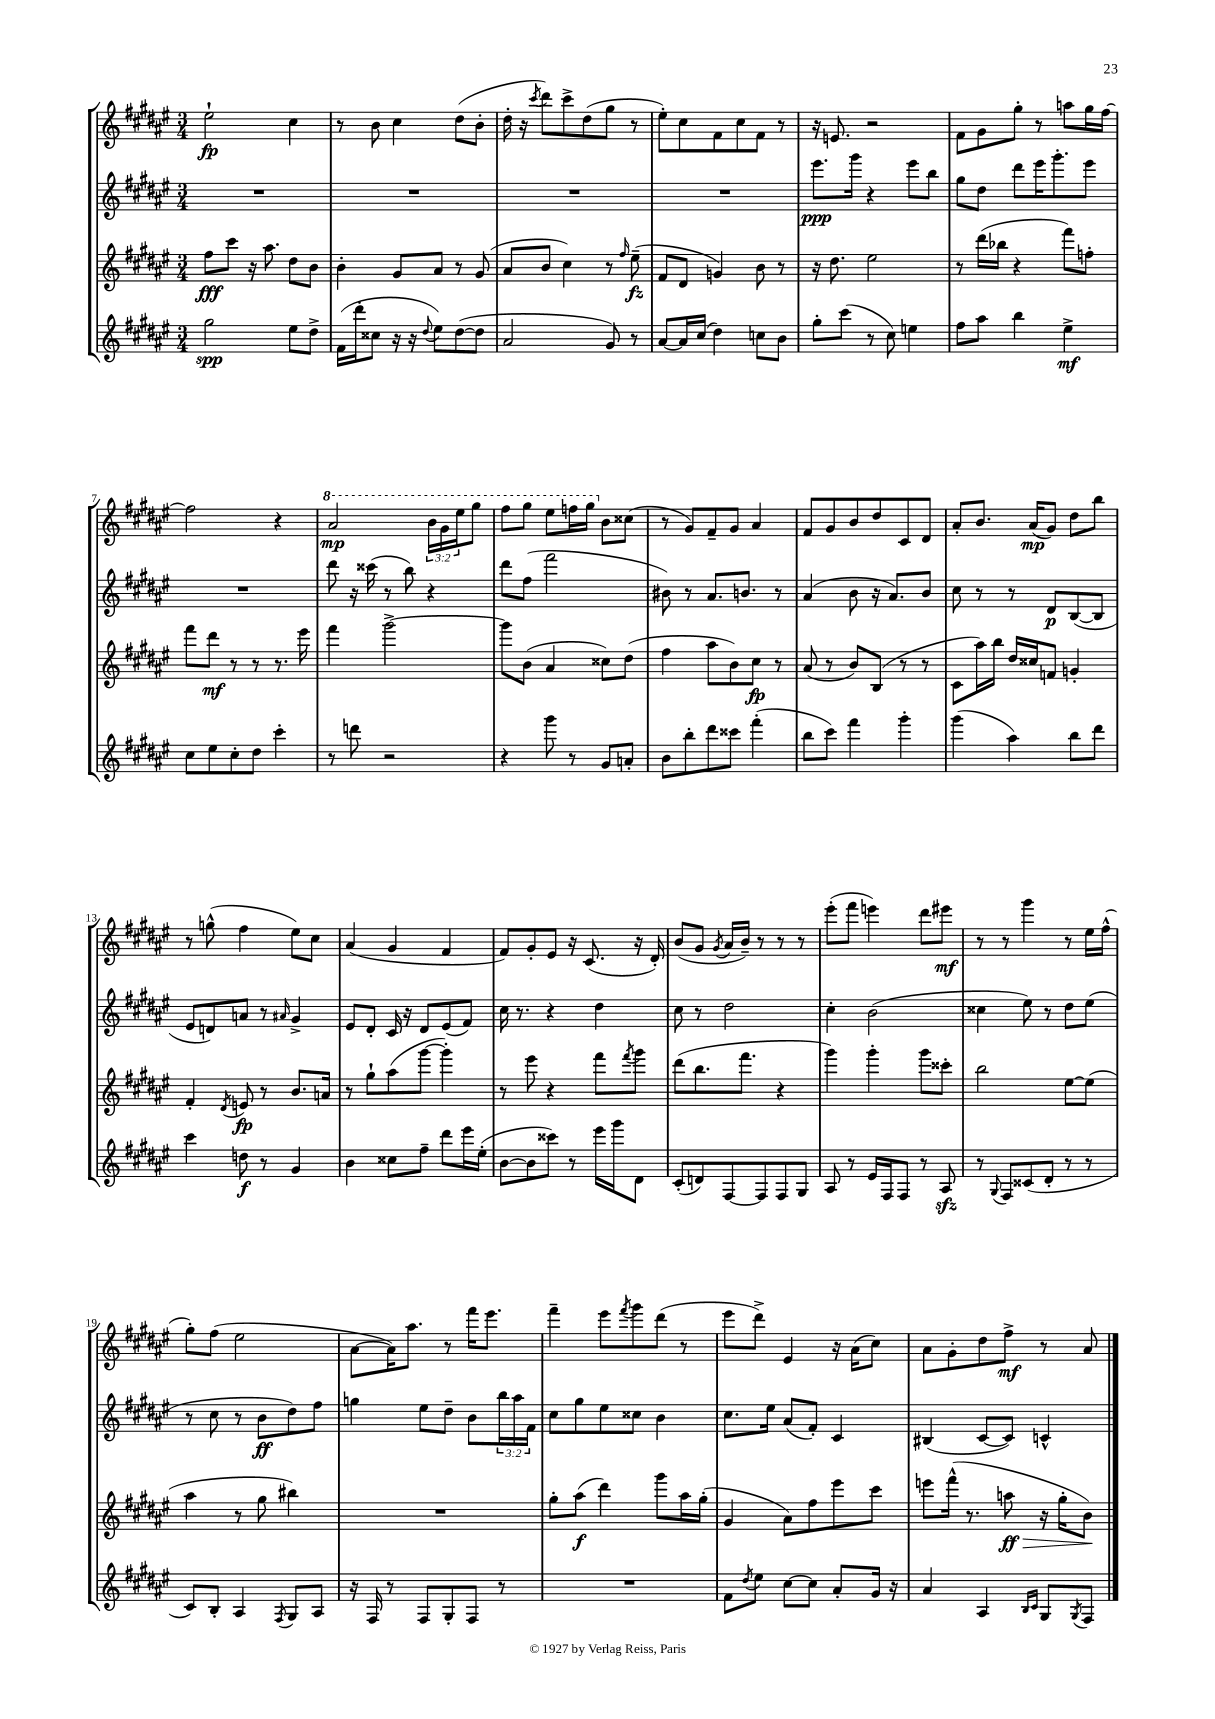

**kern	**kern	**kern	**kern
*staff4	*staff3	*staff2	*staff1
*clefG2	*clefG2	*clefG2	*clefG2
*k[f#c#g#d#a#e#]	*k[f#c#g#d#a#e#]	*k[f#c#g#d#a#e#]	*k[f#c#g#d#a#e#]
*M3/4	*M3/4	*M3/4	*M3/4
2gg#\	8ff#\L	2.r	2ee#`\
.	8ccc#\J	.	.
.	16r	.	.
.	8.aa#\	.	.
8ee#\L	8dd#\L	.	4cc#\
8dd#^\J	8b\J	.	.
=	=	=	=
(16f#\LL	4b'\	2.r	8r
16ddd#'\J	.	.	.
8cc##\J	.	.	8b\
16r	8g#/L	.	4cc#\
16r	.	.	.
8qqdd#/	.	.	.
8ee#\L)	8a#/J	.	.
([8dd#\	8r	.	(8dd#\L
8dd#\]J	(8g#/	.	8b'\J
=	=	=	=
2a#/	8a#/L	2.r	16dd#'\
.	.	.	16r
.	.	.	8qccc#/
.	8b/J	.	8ddd#\L)
.	4cc#\)	.	8ccc#^\
.	.	.	(8dd#\
8g#/)	8r	.	8gg#\J
.	16qqff#/	.	.
8r	(8ee#~\	.	8r
=	=	=	=
[8a#/L	8f#/L	2.r	8ee#'\L)
16a#/]L	8d#/J	.	8cc#\
(16cc#/JJ	.	.	.
4dd#\)	4g/)	.	8f#\
.	.	.	8cc#\
8cc\L	8b\	.	8f#\J
8b\J	8r	.	8r
=	=	=	=
8gg#'\L	16r	8.eee#\L	16r
.	8.dd#\	.	8.e/
(8ccc#\J	.	.	.
.	.	16ggg#\Jk	.
8r	2ee#\	4r	2r
8cc#\)	.	.	.
4ee\	.	8eee#\L	.
.	.	8bb\J	.
=	=	=	=
8ff#\L	8r	8gg#\L	8f#\L
8aa#\J	(16ddd#\LL	8dd#\J	8g#\
.	16bb-\JJ	.	.
4bb\	4r	8ddd#\L	8gg#'\J
.	.	16eee#\K	8r
.	.	8.ggg#'\	.
4ee#^\	8fff#\L)	.	8aa\L
.	8ff'\J	8eee#\J	16gg#\L
.	.	.	[16ff#\JJ
=	=	=	=
8cc#\L	8fff#\L	2.r	2ff#\]
8ee#\	8ddd#\J	.	.
8cc#'\	8r	.	.
8dd#\J	8r	.	.
4ccc#'\	8.r	.	4r
.	16eee#\	.	.
=	=	=	=
8r	4fff#\	8ddd#\	2aa#/
8ddd\	.	16r	.
.	.	(16ccc##\	.
2r	[2ggg#^\	8r	.
.	.	8bb\)	.
.	.	4r	24bb\LL
.	.	.	24gg#\
.	.	.	24eee#\J
.	.	.	8ggg#\J
=	=	=	=
4r	8ggg#\]L	8ddd#\L	8fff#\L
.	(8b\J	(8ff#\J	8ggg#\J
8ggg#\	4a#/	2fff#\	8eee#\L
8r	.	.	16fff\L
.	.	.	16ggg#\JJ
8g#/L	8cc##\L)	.	8b\L
8a'/J	(8dd#\J	.	(8cc##\J
=	=	=	=
8b\L	4ff#\	8b#\)	8r
8bb'\	.	8r	8g#/L)
8ddd#\	8aa#\L	8.a#/L	8f#~/
8ccc##\J	8b\)	.	8g#/J
.	.	8.b/J	.
(4fff#'\	8cc#\J	.	4a#/
.	8r	8r	.
=	=	=	=
8bb\L	(8a#/	(4a#/	8f#/L
8ccc#\J)	8r	.	8g#/
4fff#\	8b/L)	8b\	8b/
.	(8B/J	16r	8dd#/
.	.	8.a#/L)	.
4ggg#'\	8r	.	8c#/
.	8r	8b/J	8d#/J
=	=	=	=
(4ggg#\	8c#\L	8cc#\	8a#'/L
.	16aa#\L)	8r	8.b/J
.	16bb\JJ	.	.
4aa#\)	16dd#/LL	8r	.
.	16cc##/J	.	(16a#/LK
.	8f/J	8d#/L	8g#/J)
8bb\L	4g'/	([8B/	8dd#\L
8ddd#\J	.	8B/]J	8bb\J
=	=	=	=
4ccc#\	4f#'/	8e#/L	8r
.	.	8d/)	(8gg^^\
.	8qd#/	.	.
8dd\	8e/	8a/J	4ff#\
8r	8r	8r	.
.	.	16qqa#/	.
4g#/	8.b/L	4g#^/	8ee#\L)
.	.	.	8cc#\J
.	16a/Jk	.	.
=	=	=	=
4b\	8r	8e#/L	(4a#/
.	8gg#`\L	8d#'/J	.
8cc##\L	(8aa#\	16c#/	4g#/
.	.	16r	.
8ff#~\J	[8ggg#\J	8d#/L	.
8ddd#\L	4ggg#'\])	(8e#/	4f#/
16eee#\L	.	8f#/J)	.
(16ee#'\JJ	.	.	.
=	=	=	=
[8b\L	8r	16cc#\	8f#/L)
.	.	8.r	.
8b\]	8eee#\	.	8g#'/
8ccc##\J)	4r	4r	8e#/J
8r	.	.	16r
.	.	.	(8.c#/
16eee#\LL	8fff#\L	4dd#\	.
16ggg#\J	.	.	.
.	8qfff#/	.	.
8d#\J	8ggg#\J	.	16r
.	.	.	16d#'/)
=	=	=	=
(8c#'/L	(8ddd#\L	8cc#\	(8b/L
8d/)	8.bb\	8r	8g#/J
.	.	.	8qg#/
[8F#/	.	2dd#\	16a#/LL
.	8.fff#\J	.	16b~/JJ)
8F#/]	.	.	8r
8F#/	4r	.	8r
8G#/J	.	.	8r
=	=	=	=
8A#/	4ggg#\)	4cc#'\	(8eee#'\L
8r	.	.	8fff#\J
16e#/LL	4ggg#'\	(2b\	4eee\)
16F#/J	.	.	.
8F#/J	.	.	.
8r	8ggg#\L	.	8ddd#\L
8A#/	8ccc##'\J	.	8eee#\J
=	=	=	=
8r	2bb\	4cc##\	8r
8qqG#/	.	.	.
8F#/L	.	.	8r
(8c##/	.	8ee#\)	4ggg#\
8d#'/J	.	8r	.
8r	[8ee#\L	8dd#\L	8r
8r	(8ee#\]J	(8ee#\J	16ee#\LL
.	.	.	(16ff#^^\JJ
=	=	=	=
8c#/L)	4aa#\	8r	8gg#'\L)
8B'/J	.	8cc#\	(8ff#\J
4A#/	8r	8r	2ee#\
.	8gg#\	8b\L	.
8qF#/	.	.	.
8G#/L	4bb#\)	8dd#\)	.
8A#/J	.	8ff#\J	.
=	=	=	=
16r	2.r	4gg\	[8a#\L
16F#/	.	.	.
8r	.	.	16a#\]K)
.	.	.	8.aa#\J
8F#/L	.	8ee#\L	.
8G#'/	.	8dd#~\J	8r
8F#/J	.	8b\L	16fff#\LK
.	.	.	8.eee#\J
8r	.	24bb\L	.
.	.	24aa#\	.
.	.	24f#\JJ	.
=	=	=	=
2.r	8gg#'\L	8cc#\L	4fff#~\
.	(8aa#\J	8gg#\	.
.	4ddd#\)	8ee#\	8eee#\L
.	.	.	8qfff#/
.	.	8cc##\J	8ggg#\
.	8ggg#\L	4b\	(8ddd#\J
.	16aa#\L	.	8r
.	(16gg#'\JJ	.	.
=	=	=	=
8f#\L	4g#/	8.cc#\L	8eee#\L
8qdd#/	.	.	.
8ee#\J	.	.	8ddd#^\J)
.	.	16ee#\Jk	.
[8cc#\L	8a#\L)	(8a#/L	4e#/
8cc#\]J	8ff#\	8f#'/J)	.
8a#'/L	8eee#\	4c#/	16r
.	.	.	(16a#\LK
16g#/Jk	8ccc#\J	.	8cc#\J)
16r	.	.	.
=	=	=	=
4a#/	8eee\L	(4B#/	8a#\L
.	(16fff#^^\Jk	.	8g#'\
.	8.r	.	.
4A#/	.	[8c#/L	8dd#\
.	8aa\	8c#/]J)	8ff#^\J
16qqB/LL	.	.	.
16qqc#/JJ	.	.	.
8G#/L	16r	4c^^/	8r
.	16gg#'\LK	.	.
8qG#/	.	.	.
8F#/J	8b\J)	.	8a#/
==	==	==	==
*-	*-	*-	*-
